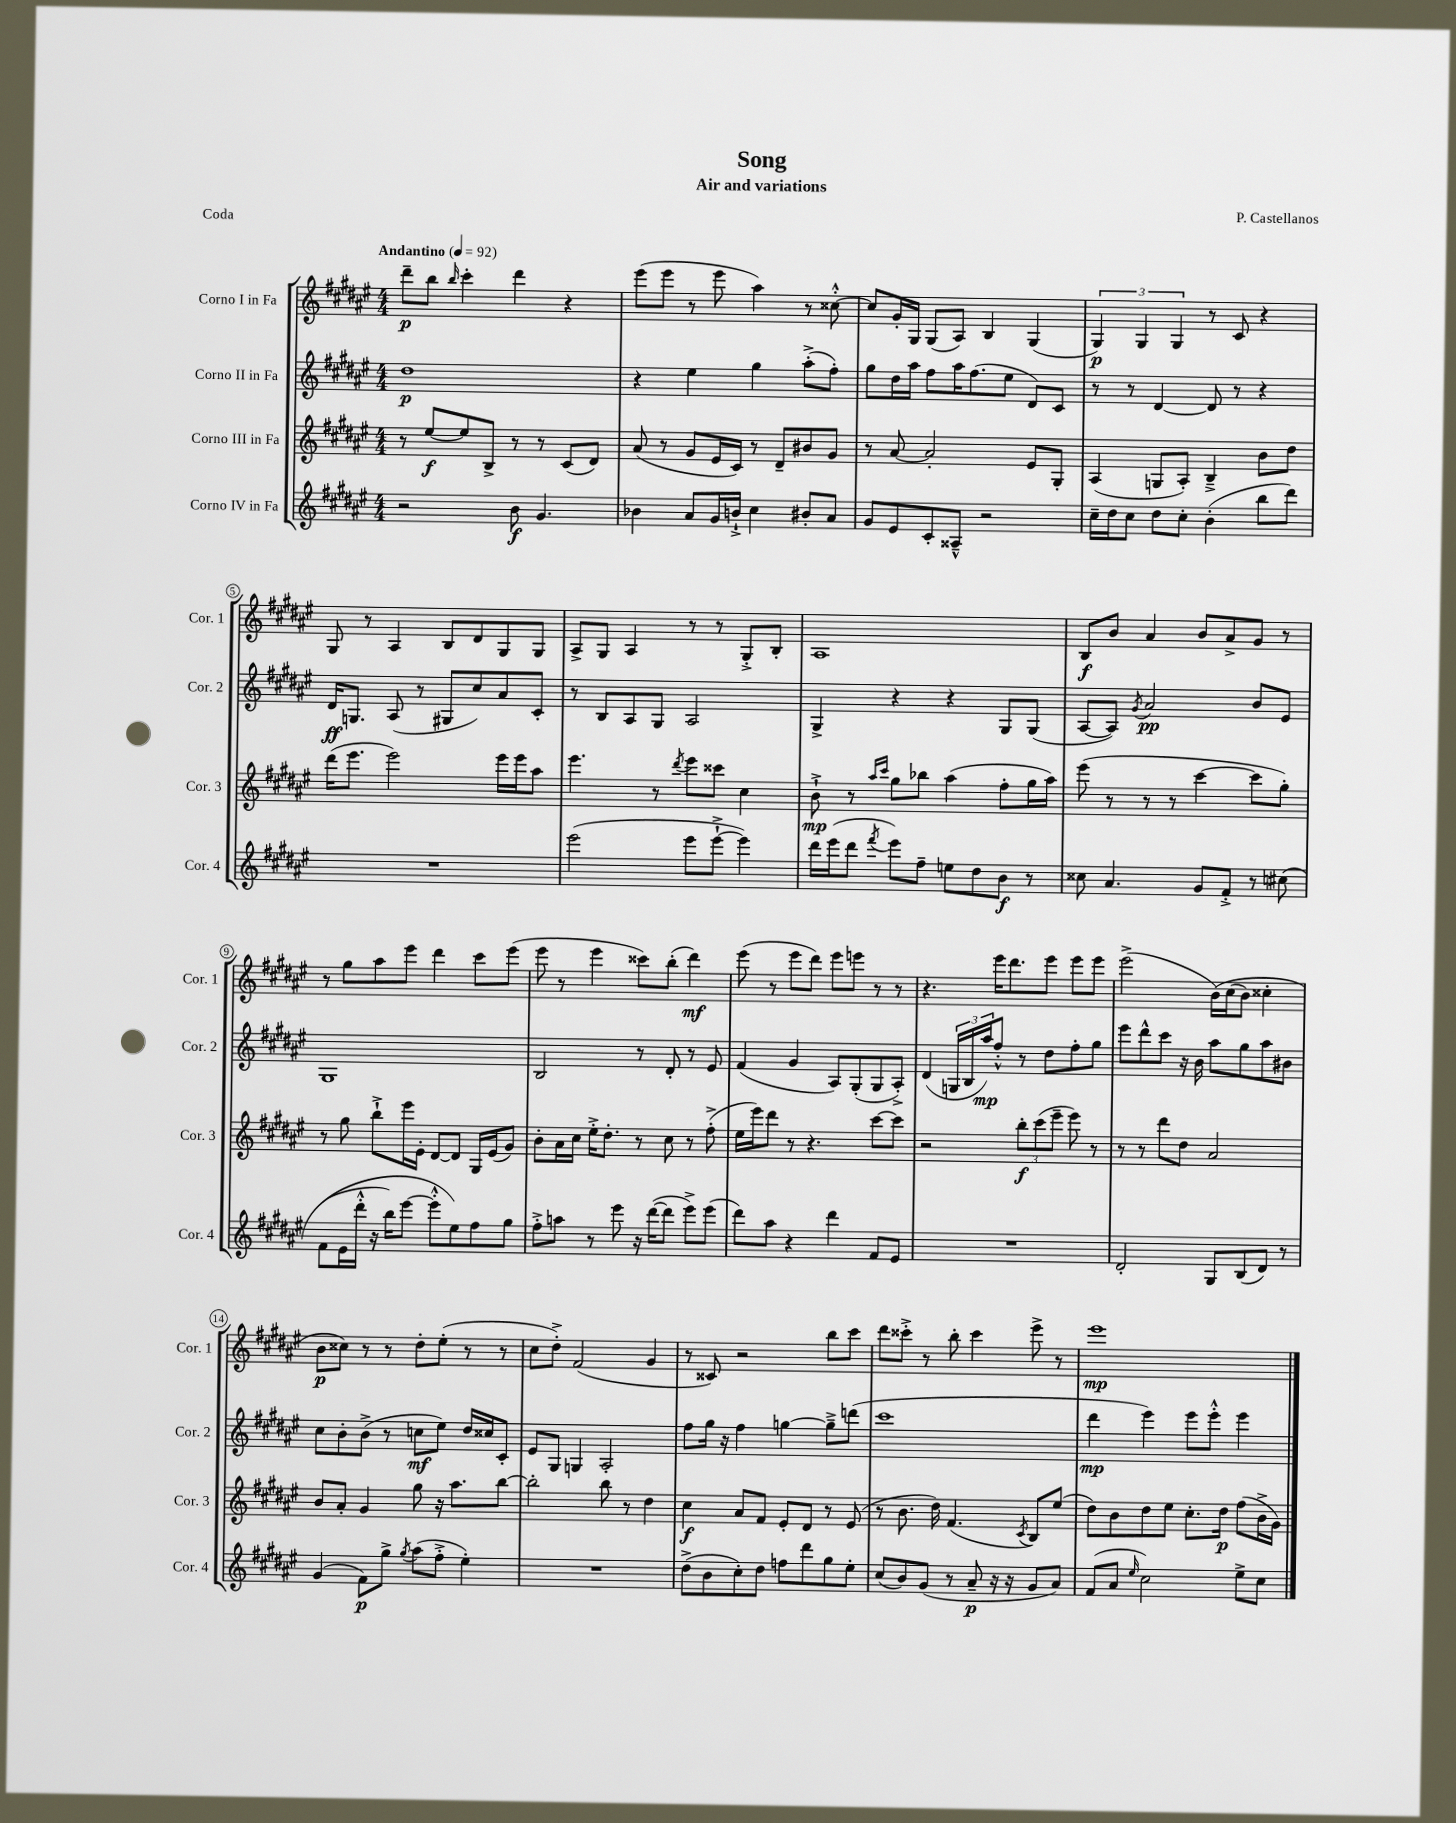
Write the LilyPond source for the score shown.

\header { title = "Song" composer = "P. Castellanos" subtitle = "Air and variations" piece = "Coda" }
<<
\new StaffGroup <<
\new Staff = "s0" \with { instrumentName = "Corno I in Fa" shortInstrumentName = "Cor. 1" } {
    \clef treble \key fis \major \numericTimeSignature \time 4/4 \tempo "Andantino" 4 = 92
    dis'''8--\p b''8 \grace { b''16 } cis'''4-. dis'''4 r4 |
    eis'''8( eis'''8 r8 eis'''8 ais''4) r8 cisis''8~-.-^ |
    cisis''8 gis'16-. gis16 gis8( ais8) b4 gis4( |
    \tuplet 3/2 { gis4\p) gis4 gis4 } r8 cis'8 r4 |
    gis8 r8 ais4 b8 dis'8 gis8 gis8 |
    ais8-> gis8 ais4 r8 r8 gis8-.-> b8-. |
    ais1 |
    b8\f b'8 ais'4 b'8 ais'8-> gis'8 r8 |
    r8 gis''8 ais''8 eis'''8 dis'''4 cis'''8 eis'''8( |
    eis'''8 r8 eis'''4 cisis'''8) b''8-.( dis'''4\mf) |
    eis'''8( r8 eis'''8 dis'''8) eis'''8 e'''8 r8 r8 |
    r4. eis'''16 dis'''8. eis'''8 eis'''8 eis'''8 |
    eis'''2->( b'16)\( cis''16( b'8) cisis''4-. |
    b'8\p cisis''8\) r8 r8 dis''8-. eis''8-.( r8 r8 |
    cis''8 dis''8-.->) fis'2( gis'4 |
    r8 cisis'8) r2 b''8 cis'''8 |
    dis'''8 cisis'''8-.-> r8 b''8-. cisis'''4 eis'''8-> r8 |
    eis'''1\mp \bar "|." |
}
\new Staff = "s1" \with { instrumentName = "Corno II in Fa" shortInstrumentName = "Cor. 2" } {
    \clef treble \key fis \major \numericTimeSignature \time 4/4
    dis''1\p |
    r4 eis''4 gis''4 ais''8-.->( fis''8-.) |
    gis''8 dis''16 ais''16 fis''8 ais''16 fis''8.( eis''8 dis'8) cis'8 |
    r8 r8 dis'4~ dis'8 r8 r4 |
    dis'16\ff g8. ais8( r8 gis8 cis''8) ais'8 cis'8-. |
    r8 b8 ais8 gis8 ais2 |
    gis4-> r4 r4 gis8 gis8( |
    ais8~ ais8) \acciaccatura { gis'8 } ais'2\pp b'8 eis'8 |
    gis1 |
    b2 r8 dis'8-. r8 eis'8 |
    fis'4( gis'4 ais8) gis8-.( gis8 ais8-.->) |
    dis'4( \tuplet 3/2 { g16 b16 ais''16\mp) } fis''8-.-^ r8 dis''8 fis''8-. gis''8 |
    eis'''8 dis'''8-^ cis'''8 r16 b'16 ais''8 gis''8 ais''8 bis'8 |
    cis''8 b'8-. b'8->( r8 c''8\mf eis''8) dis''16 cisis''16 cis'8-. |
    eis'8 gis8 g4 ais2-. |
    fis''8 gis''16 r16 fis''4 g''4~ g''8---> d'''8( |
    cis'''1 |
    dis'''4\mp eis'''4) eis'''8 eis'''8-.-^ eis'''4 \bar "|." |
}
\new Staff = "s2" \with { instrumentName = "Corno III in Fa" shortInstrumentName = "Cor. 3" } {
    \clef treble \key fis \major \numericTimeSignature \time 4/4
    r8 eis''8~\f eis''8 b8-> r8 r8 cis'8( dis'8) |
    ais'8( r8 gis'8 eis'16 cis'16) r8 dis'8-- bis'8 gis'8 |
    r8 ais'8~ ais'2-. eis'8 gis8-. |
    ais4( g8 ais8-.) b4---> b'8 dis''8 |
    dis'''16( eis'''8. eis'''2) eis'''16 eis'''16 ais''8 |
    eis'''4. r8 \acciaccatura { dis'''8 } eis'''8 cisis'''8 cis''4 |
    b'8-!->\mp r8 \grace { ais''16 cis'''16 } gis''8 bes''8 ais''4( fis''8-. gis''16 ais''16) |
    eis'''8( r8 r8 r8 cis'''4~ cis'''8 gis''8-.) |
    r8 gis''8 b''8-!-> eis'''16 eis'16-. dis'8~ dis'8 gis16 eis'16( gis'8) |
    b'8-. ais'16 cis''16 eis''16-.-> dis''8.-. r8 cis''8 r8 fis''8-.->( |
    eis''16 eis'''16) dis'''8 r8 r4. cis'''8~ cis'''8 |
    r2 \tuplet 3/2 { b''8-.\f cis'''8( eis'''8-- } eis'''8) r8 |
    r8 r8 dis'''8 dis''8 ais'2 |
    b'8 ais'8-. gis'4 gis''8 r16 ais''8. b''8~ |
    b''2-. b''8 r8 dis''4 |
    cis''4\f ais'8 fis'8 eis'8-. dis'8 r8 eis'8( |
    r8 b'8. dis''16) fis'4.( \acciaccatura { cis'8 } b8) eis''8( |
    dis''8) b'8 dis''8 eis''8 cis''8.-. dis''16\p fis''8( b'16-> gis'16) \bar "|." |
}
\new Staff = "s3" \with { instrumentName = "Corno IV in Fa" shortInstrumentName = "Cor. 4" } {
    \clef treble \key fis \major \numericTimeSignature \time 4/4
    r2 b'8\f gis'4. |
    bes'4 ais'8 gis'16 b'16-!-> cis''4 bis'8-. ais'8 |
    gis'8 eis'8 cis'8-. aisis8---^ r2 |
    cis''16-- dis''16 cis''8 dis''8 cis''8-. b'4-.( b''8 dis'''8) |
    R1 |
    eis'''2( eis'''8 eis'''8~-!-> eis'''4) |
    dis'''16 eis'''16( dis'''8 \acciaccatura { fis'''8 } eis'''8) fis''8-- e''8 dis''8 b'8\f r8 |
    cisis''8 ais'4. gis'8 fis'8-.-> r8 cis''8\( |
    fis'8( eis'16 dis'''16-.-^ r16 b''16) eis'''8~ eis'''8-.-^ eis''8\) fis''8 gis''8 |
    fis''8-.-> a''8 r8 eis'''8 r16 dis'''16~( dis'''8 eis'''8->) eis'''8( |
    dis'''8) ais''8 r4 dis'''4 fis'8 eis'8 |
    R1 |
    dis'2-. gis8 b8( dis'8) r8 |
    gis'4( fis'8\p) gis''8-> \acciaccatura { gis''8 } ais''8( fis''8-.-> eis''4-.) |
    R1 |
    dis''8->( b'8 cis''8-.) dis''8 f''8 dis'''8 gis''8 eis''8-. |
    cis''8( b'8) gis'8( r8 ais'8--\p r16 r16 gis'8 ais'8) |
    fis'8( ais'8 \grace { eis''16 } cis''2) eis''8-> cis''8 \bar "|." |
}
>>
>>
\layout { \context { \Score \override BarNumber.stencil = #(make-stencil-circler 0.1 0.3 ly:text-interface::print) } }
